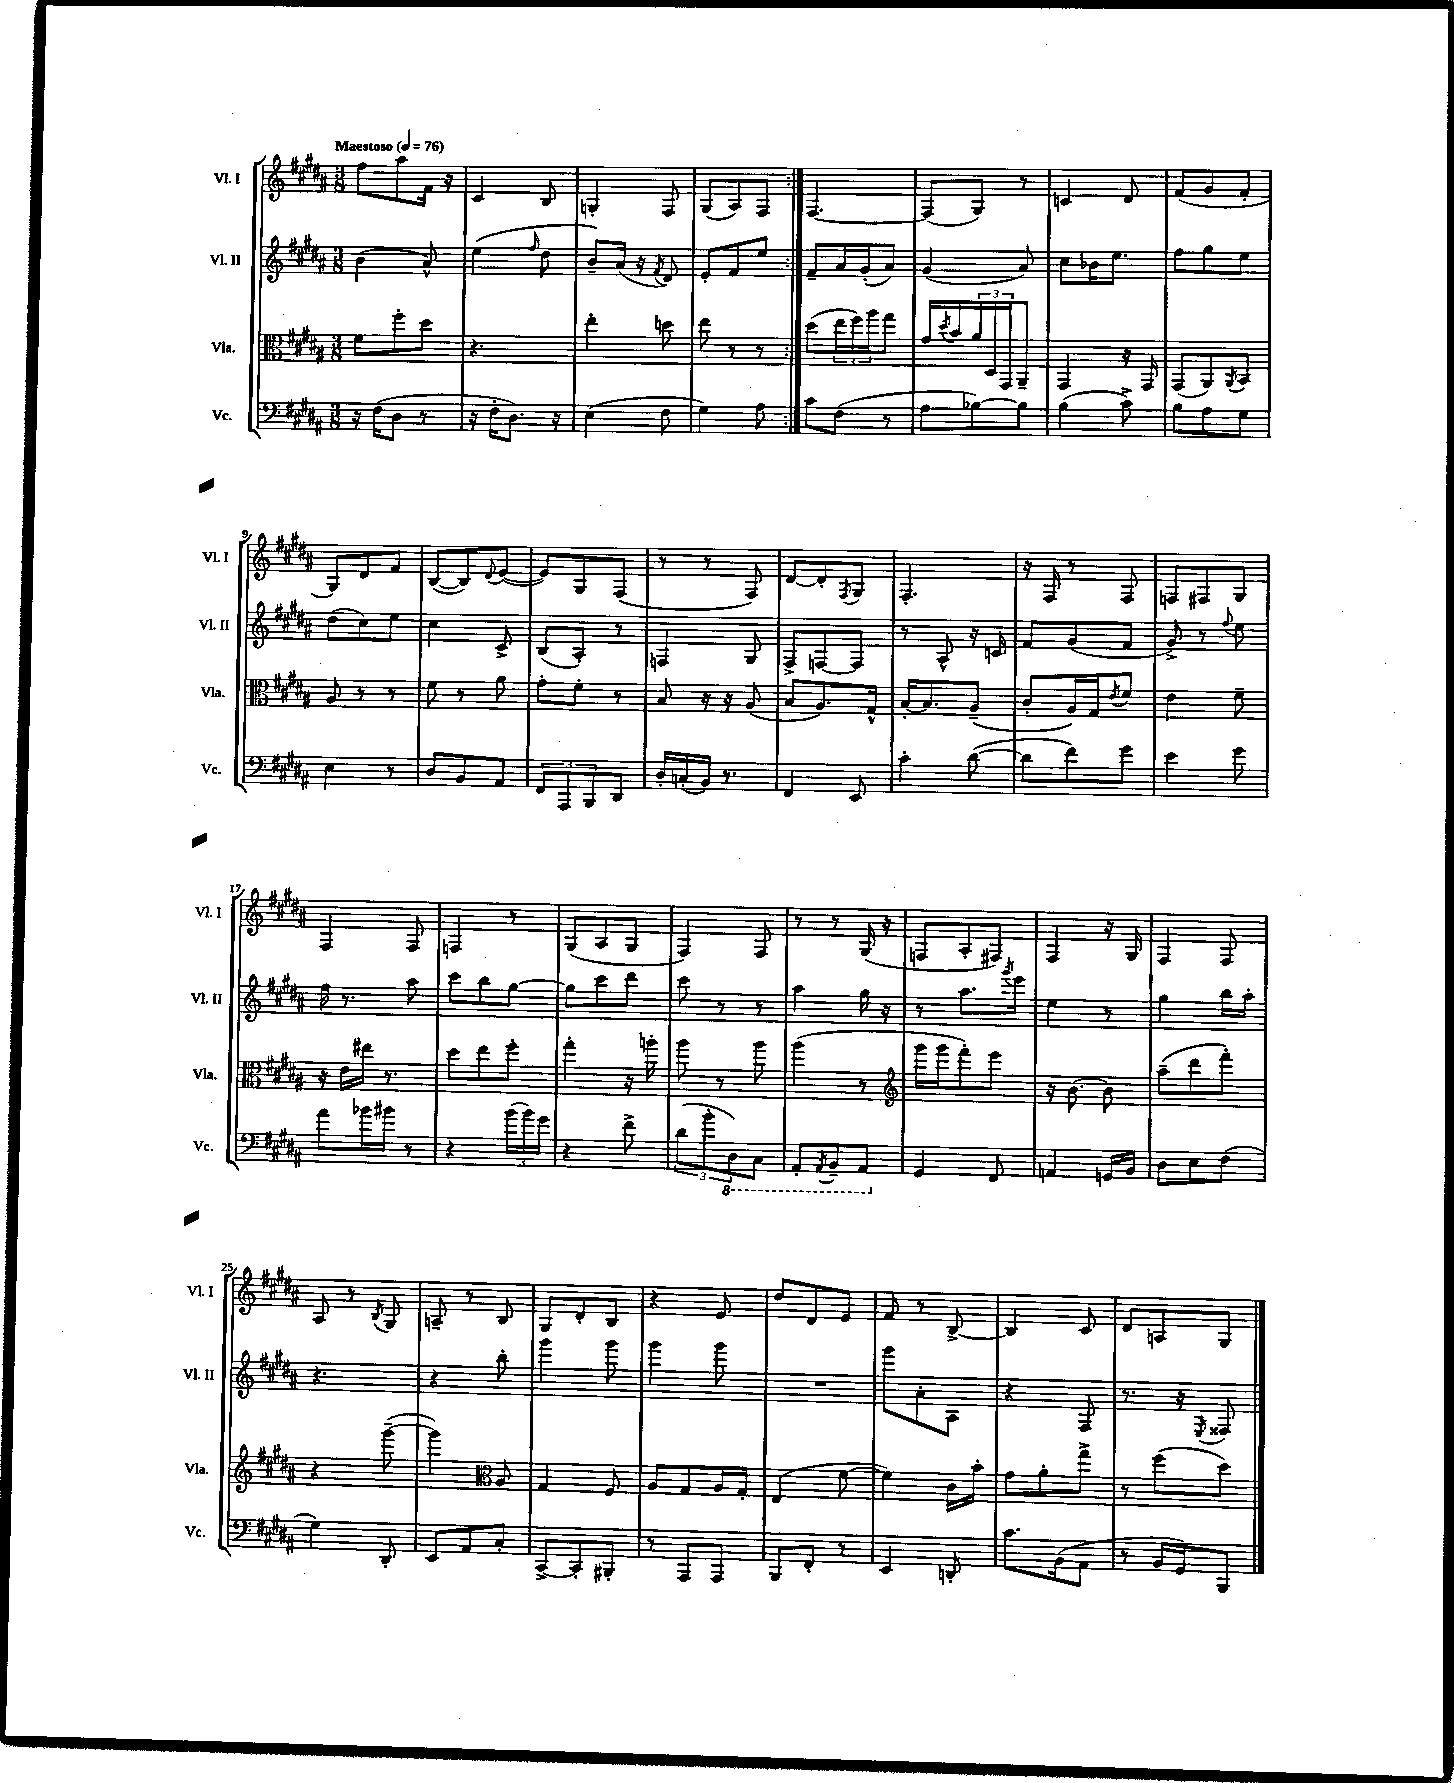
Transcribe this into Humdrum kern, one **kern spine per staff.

**kern	**kern	**kern	**kern
*part4	*part3	*part2	*part1
*staff4	*staff3	*staff2	*staff1
*I"Vc.	*I"Vla.	*I"Vl. II	*I"Vl. I
*I'Vc.	*I'Vla.	*I'Vl. II	*I'Vl. I
*clefF4	*clefC3	*clefG2	*clefG2
*k[f#c#g#d#a#]	*k[f#c#g#d#a#]	*k[f#c#g#d#a#]	*k[f#c#g#d#a#]
*M3/8	*M3/8	*M3/8	*M3/8
*MM76	*MM76	*MM76	*MM76
=1	=1	=1	=1
!	!	!	!LO:TX:a:B:t=Maestoso
16r	8f#\L	(4b\	8ff#\L
(16F#\KL	.	.	.
8D#\J	8ff#'\	.	8aa#\
8r	8dd#\J	8a#^^/)	16f#\Jk
.	.	.	16r
=2	=2	=2	=2
16r	4.r	(4ee\	4c#/
16F#'\KL	.	.	.
8.D#\J)	.	.	.
.	.	16qqff#/	.
.	.	8dd#\	8B/
16r	.	.	.
=3	=3	=3	=3
(4E\	4ee'\	8b~/L)	4Gn'/
.	.	(16a#/Jk	.
.	.	16r	.
.	.	8qf#/	.
8F#\	8ddn\	8d#/)	8F#/
=4	=4	=4	=4
4G#\)	8ee\	8e'/L	(8G#/L
.	8r	8f#/	8A#/)
8A#\	8r	8ee/J	8F#/J
=5:|!	=5:|!	=5:|!	=5:|!
8c#\L	(8dd#\L	8f#~/L	[4.F#/
(8F#\J	24ee\L	16a#/L	.
.	24ff#\)	.	.
.	.	(16g#'/J	.
.	24aa#\J	.	.
8r	8gg#\J	8a#/J)	.
=6	=6	=6	=6
8A#\L	16g#/LL	(4g#/	(8F#/L]
.	8qdd#/	.	.
.	16b/	.	.
[8B-X\)	24a#/	.	8G#/J)
.	24D#/	.	.
.	24GG#/J	.	.
8B-\J]	8AA#~/J	8a#/)	8r
=7	=7	=7	=7
(4B\	4GG#/	8cc#\L	4cn/
.	.	16b-X\K	.
.	.	8.ee\J	.
8c#^\)	16r	.	8d#/
.	16GG#/	.	.
=8	=8	=8	=8
8B\L	(8GG#/L	8ff#\L	(8f#/L
8A#\	8AA#/)	8gg#\	8g#/
.	8qAA#/	.	.
8G#\J	8BB/J	8ee\J	8f#'/J
!!LO:LB:g=z
=9	=9	=9	=9
4E\	8A#/	(8dd#\L	8G#/L)
.	8r	8cc#\)	8d#/
8r	8r	8ee\J	8f#/J
=10	=10	=10	=10
8D#/L	8f#\	4cc#\	([8B/L
8BB/	8r	.	8B/])
.	.	.	8qqd#/
8AA#/J	8a#\	8c#^/	([8e/J
=11	=11	=11	=11
12FF#/L	8g#'\L	(8B/L	8e/L])
12AAA#/	.	.	.
.	8f#'\J	8A#'/J)	8G#/
12BBB/	.	.	.
8DD#/J	8r	8r	(8F#/J
=12	=12	=12	=12
16D#'/LL	8B/	4Fn/	8r
(16Cn'/	.	.	.
16BB/JJ)	16r	.	8r
8.r	16r	.	.
.	(8A#/	8G#/	8F#/)
=13	=13	=13	=13
4FF#/	8B/L	8F#^/L	[8d#/L
.	8.A#/)	[8Fn/	8d#'/]
.	.	.	8qF#/
8EE/	.	8F/J]	8G#/J
.	16G#^^/Jk	.	.
=14	=14	=14	=14
4c#'\	[16B'/KL	8r	4.F#'/
.	8.B/]	.	.
.	.	8A#^^/	.
([8d#\	(8A#~/J	16r	.
.	.	16cn/	.
=15	=15	=15	=15
8d#\L]	8c#'/L	8f#/L	16r
.	.	.	16F#/
8f#\)	16A#/L)	(8g#/	8r
.	16G#/J	.	.
.	8qe/	.	.
8g#\J	8f#/J	8f#/J	8F#/
=16	=16	=16	=16
4e\	4e\	8g#^/)	8Fn/L
.	.	8r	8F#X/
.	.	8qqff#/	.
8g#\	8f#~\	8ee\	8G#/J
!!LO:LB:g=z
=17	=17	=17	=17
8a#\L	16r	16ff#\	4F#/
.	16e\LL	8.r	.
16b-X\L	16ee#X\JJ	.	.
16b#X\JJ	8.r	.	.
8r	.	8aa#\	8F#/
=18	=18	=18	=18
4r	8dd#\L	8ccc#\L	4Fn/
.	8ee\	8bb\	.
(24b\LL	8ff#'\J	[8gg#\J	8r
24b\)	.	.	.
24g#\JJ	.	.	.
=19	=19	=19	=19
4r	4gg#'\	8gg#\L]	(8G#/L
.	.	8ccc#\	8A#/
8f#^\	16r	8ddd#\J	8G#/J
.	16aan'\	.	.
=20	=20	=20	=20
(12d#\L	8aa#\	8ccc#\	4F#/)
12b'\	.	.	.
.	8r	8r	.
*8ba	*	*	*
12DD#\)	.	.	.
8CC#\J	8aa#\	8r	8F#/
=21	=21	=21	=21
8AAA#'/L	(4aa#\	4aa#\	8r
8qAAA#/	.	.	.
8BBB~/	.	.	8r
8AAA#/J	8r	16gg#\	(16G#/
.	.	16r	16r
=22	=22	=22	=22
*	*clefG2	*	*
*X8ba	*	*	*
4GG#/	16ggg#\LL	8r	8Fn/L
.	16ggg#\J	.	.
.	8fff#'\)	8.aa#\L	8A#'/
8FF#/	8eee\J	.	8F#X/J)
.	.	8qggg#/	.
.	.	16eee\Jk	.
=23	=23	=23	=23
4AAn/	16r	4ee\	4F#/
.	[8.b\	.	.
16GGn/LL	8b\]	8r	16r
16BB/JJ	.	.	16G#/
=24	=24	=24	=24
8D#\L	(8aa#~\L	4gg#\	4F#/
8E\	8ddd#\	.	.
(8F#\J	8fff#'\J)	16bb\LL	8F#/
.	.	16aa#'\JJ	.
!!LO:LB:g=z
=25	=25	=25	=25
4G#\)	4r	4.r	8A#/
.	.	.	8r
.	.	.	8qB/
8DD#'/	([8ggg#~\	.	8G#/
=26	=26	=26	=26
8EE/L	4ggg#\])	4r	8An~/
8AA#/	.	.	8r
*	*clefC3	*	*
8C#'/J	8A#/	8bb'\	8B/
=27	=27	=27	=27
[8CC#^/L	4G#/	4ggg#\	8G#/L
8CC#'/]	.	.	8d#'/
8BBB#X'/J	8F#/	8ggg#\	8B/J
=28	=28	=28	=28
8r	8A#/L	4ggg#\	4r
8AAA#/L	8G#/	.	.
8AAA#/J	16A#/L	8ggg#\	8e/
.	16G#'/JJ	.	.
=29	=29	=29	=29
8BBB/L	(4E/	4.r	8dd#/L
8FF#'/J	.	.	8d#/
8r	[8f#\	.	8e/J
=30	=30	=30	=30
4EE/	4f#\])	8ggg#\L	8f#/
.	.	8a#'\	8r
8DDn'/	16c#\LL	8A#\J	[8B^/
.	16b'\JJ	.	.
=31	=31	=31	=31
8.c#\L	8g#\L	4r	4B/]
.	8a#'\	.	.
(16BB\k	.	.	.
8AA#\J	8gg#^\J	8F#/	8c#/
=32	=32	=32	=32
8r	8r	8.r	8d#/L
16BB/LL	(8ff#\L	.	8An/
16GG#/J)	.	16r	.
.	.	8qE/	.
8BBB/J	8dd#\J)	8F##X/	8G#/J
==	==	==	==
*-	*-	*-	*-
